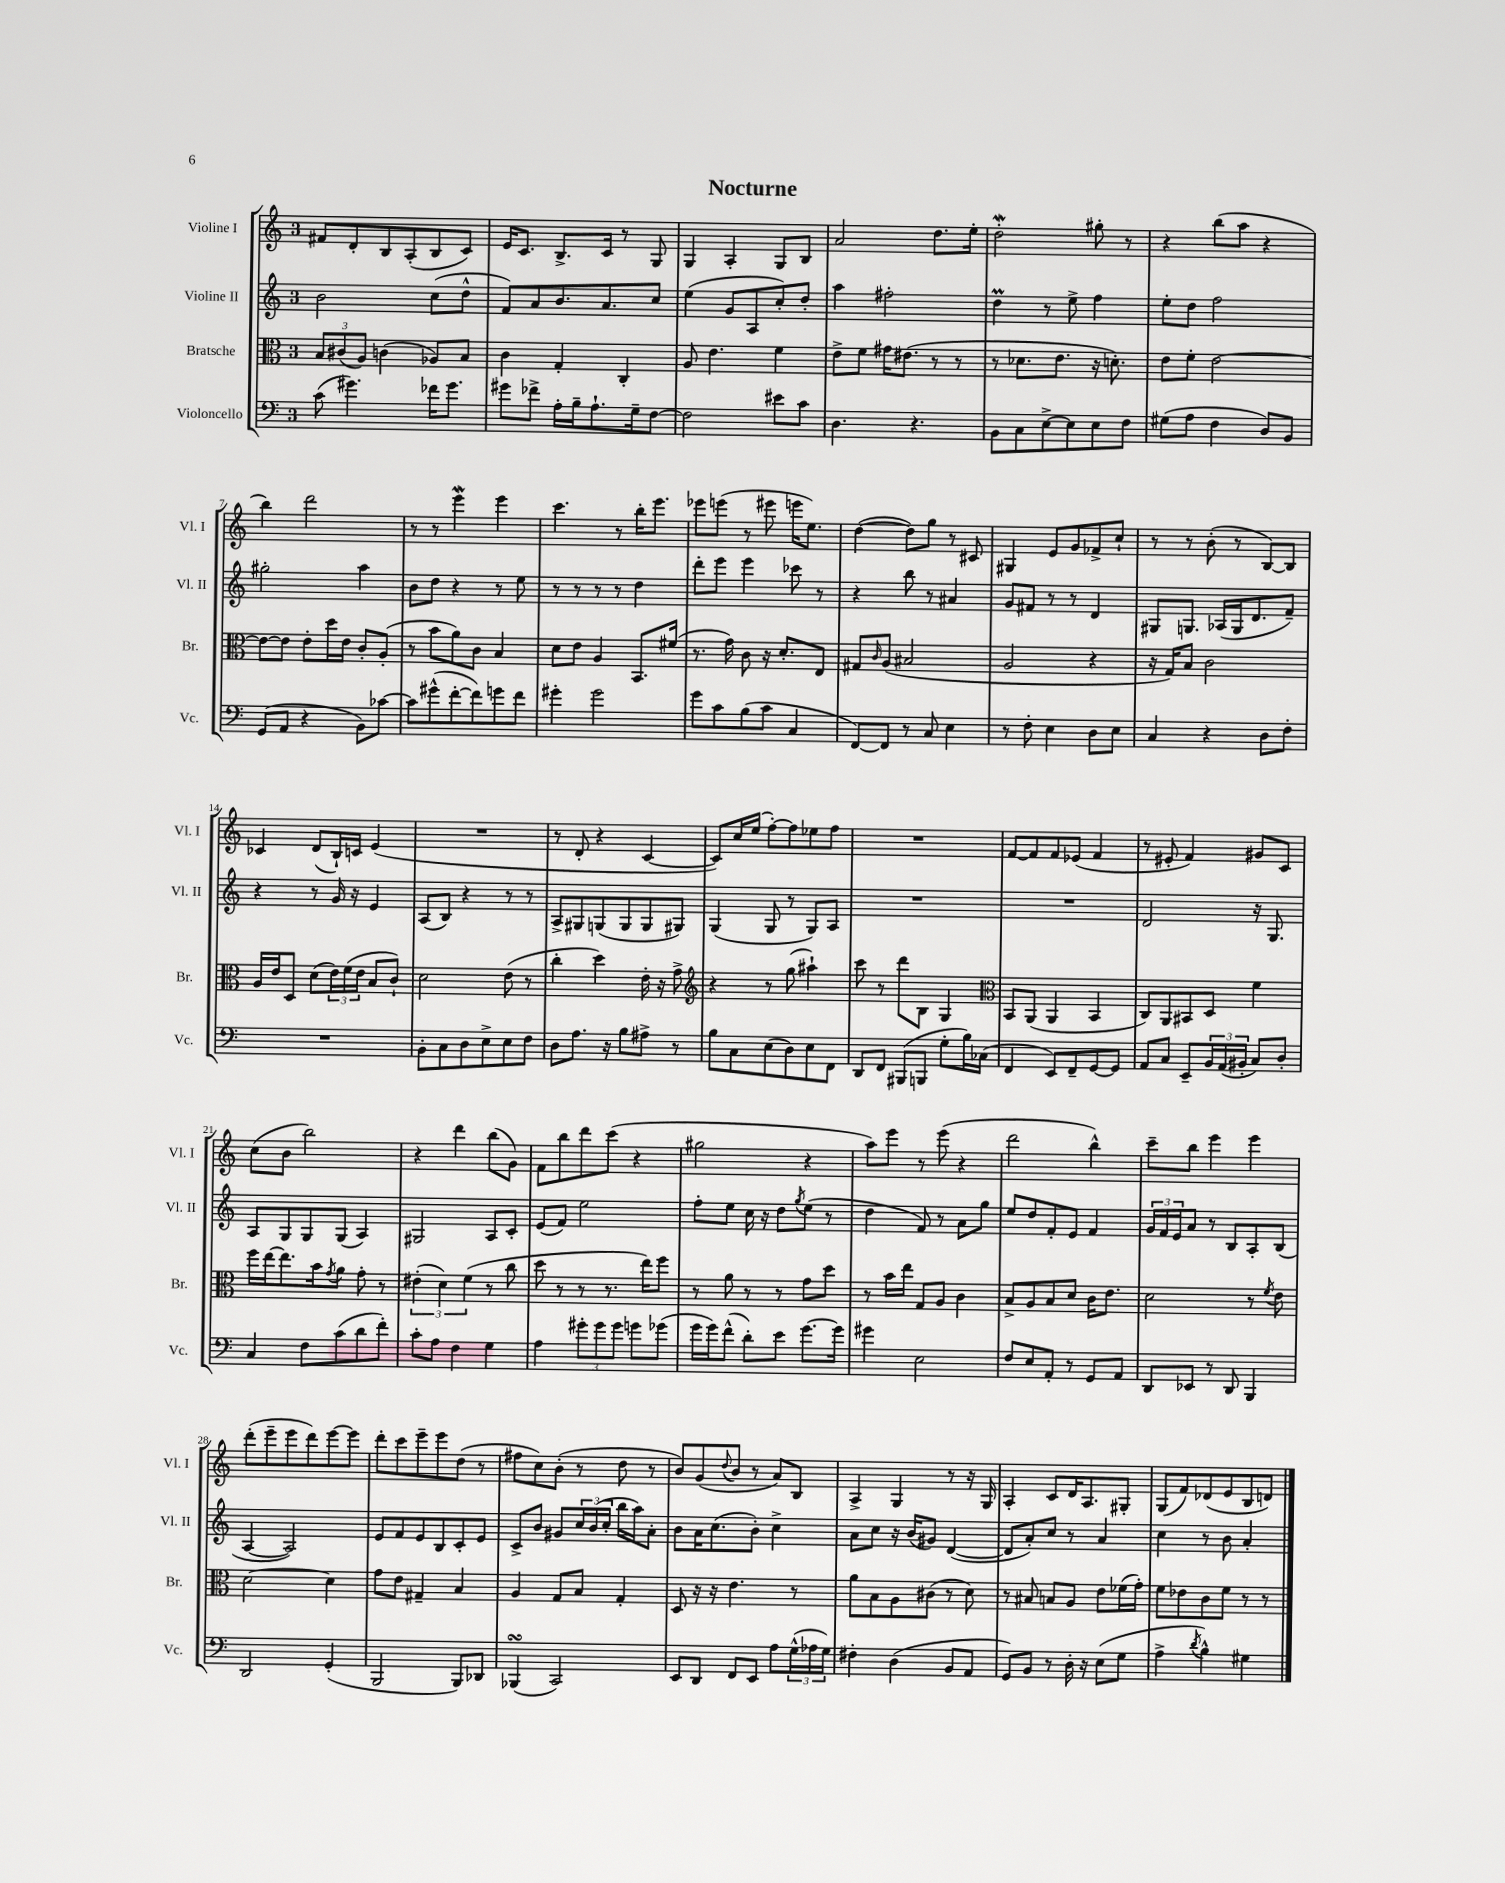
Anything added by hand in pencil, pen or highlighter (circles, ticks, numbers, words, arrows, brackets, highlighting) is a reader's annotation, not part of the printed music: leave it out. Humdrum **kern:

**kern	**kern	**kern	**kern
*part4	*part3	*part2	*part1
*staff4	*staff3	*staff2	*staff1
*I"Violoncello	*I"Bratsche	*I"Violine II	*I"Violine I
*I'Vc.	*I'Br.	*I'Vl. II	*I'Vl. I
*clefF4	*clefC3	*clefG2	*clefG2
*k[]	*k[]	*k[]	*k[]
*M3/4	*M3/4	*M3/4	*M3/4
=1	=1	=1	=1
(8c\	12B/L	2b\	8f#X/L
.	(12c#X/	.	.
4.g#X\)	.	.	8d'/
.	12A/J)	.	.
.	(4cn\	.	8B/
.	.	.	(8A'/
16f-X\KL	8A-X/L)	(8cc\L	8B/
8.g#\J	.	.	.
.	8B/J	8dd^^\J	8c/J)
=2	=2	=2	=2
8g#X\L	4c\	8f/L)	16e/KL
.	.	.	8.c/J
8f-X^\J	.	8a/	.
16A'\LL	4G'/	8.b/	8.B^/L
16B~\J	.	.	.
8.A`\	.	.	.
.	.	8.a/	16c/Jk
.	4C'/	.	8r
16G~\k	.	.	.
[8F\J	.	8cc/J	8G/
=3	=3	=3	=3
2F\]	8A/	(4ee\	4G/
.	4.e\	.	.
.	.	8g/L	4A'/
.	.	8A/	.
8e#X\L	4f\	8cc'/)	8G/L
8c\J	.	8dd'/J	8B/J
=4	=4	=4	=4
4.D\	8e^\L	4aa\	2a/
.	8f\J	.	.
.	16g#X\KL	2ff#X'\	.
.	(8.e#X\J	.	.
4.r	.	.	.
.	8r	.	8.dd\L
.	8r	.	.
.	.	.	16ee'\Jk
=5	=5	=5	=5
8BB\L	8r	4ddM\	2ddW'\
8C\	8.d-X\L	.	.
[8E^\	.	8r	.
.	8.e\J	.	.
8E\]	.	8ee^\	.
8E\	16r	4ff\	8gg#X'\
.	8.dn'\)	.	.
8F\J	.	.	8r
=6	=6	=6	=6
(8G#X\L	8e\L	8ee'\L	4r
8A\J	8f'\J	8dd\J	.
4F\	[2e\	2ff\	(8bb\L
.	.	.	8aa\J
8D/L)	.	.	4r
8BB/J	.	.	.
!!LO:LB:g=z
=7	=7	=7	=7
(8GG/L	8e\L_	2gg#X'\	4bb\)
8AA/J	8e\J]	.	.
4r	8e'\L	.	2ddd\
.	16dd\L	.	.
.	16e\JJ	.	.
8BB\L)	8c'/L	4aa\	.
[8c-X\J	(8A'/J	.	.
=8	=8	=8	=8
8c-\L]	8r	8b\L	8r
(8g#X^^\	8b\L	8dd\J	8r
[8f'\	8a\)	4r	4eeeW\
8f\])	8c\J	.	.
8gn\	4B/	8r	4eee\
8f\J	.	8ee\	.
=9	=9	=9	=9
4g#X'\	8d\L	8r	4.ccc\
.	8e\J	8r	.
2g#\	4A/	8r	.
.	.	8r	8r
.	8.BB/L	4dd\	16bb'\KL
.	.	.	8.eee\J
.	(16f#X/Jk	.	.
=10	=10	=10	=10
8g\L	8.r	8ddd'\L	8eee-X\L
8c\	.	8eee\J	(8eeen\J
.	16g\)	.	.
(8B\	8c\	4eee\	8r
8c\J	16r	.	8eee#X\
.	8.d'/L	.	.
4C/	.	8ccc-X\	16eeen\KL
.	.	.	8.ee\J)
.	8E/J	8r	.
=11	=11	=11	=11
[8FF/L)	8G#X/L	4r	([4dd\
.	16qqc/	.	.
8FF/J]	(8A/J	.	.
8r	2B#X/	8bb\	8dd\L])
8C/	.	8r	8gg\J
4E\	.	4a#X/	8r
.	.	.	8c#X/
=12	=12	=12	=12
8r	2A/	8g/L	4G#X/
8F'\	.	8f#X/J	.
4E\	.	8r	8e/L
.	.	8r	8g/
8D\L	4r	4d/	8f-X^/
8E\J	.	.	8cc`/J
=13	=13	=13	=13
4C/	16r	8G#X/L	8r
.	16G/KL)	.	.
.	8B/J	8.Gn/J	8r
4r	2c\	.	(8b'\
.	.	(16A-X/LL	.
.	.	16G/J	8r
.	.	8.d/	.
8D\L	.	.	[8B/L)
8F'\J	.	8f~/J)	8B/J]
!!LO:LB:g=z
=14	=14	=14	=14
2.r	16A/LL	4r	4c-X/
.	16e/J	.	.
.	8D/J	.	.
.	(8d\L	8r	(8d/L
.	24e\L)	16g/	16B`/L)
.	(24f\	.	.
.	.	16r	16cn/JJ
.	24e\JJ	.	.
.	8B/L	4e/	(4e/
.	8c`/J)	.	.
=15	=15	=15	=15
8BB'\L	2d\	(8A/L	2.r
8C\	.	8B/J)	.
8D\	.	4r	.
8E^\	.	.	.
8E\	(8e\	8r	.
8F\J	8r	8r	.
=16	=16	=16	=16
8D\L	4cc'\	8A^/L	8r
8.A\J	.	8G#X/	8d'/
.	4dd\)	(8Gn/	4r
16r	.	.	.
8B\L	.	8G/	.
8A#X^\J	16e'\	8G/	[4c/
.	16r	.	.
8r	8g^\	8G#X/J)	.
=17	=17	=17	=17
*	*clefG2	*	*
8B\L	4r	(4G/	8c/L])
8C\	.	.	16cc/L
.	.	.	(16ee/JJ
(8E\	8r	8G/	[8ff'\L)
8D\)	(8gg\	8r	8ff\]
8E\	4aa#X`\)	8G/L)	8ee-X\
8FF\J	.	8A/J	8ff\J
=18	=18	=18	=18
8DD/L	8ccc\	2.r	2.r
8FF/J	8r	.	.
(8BBB#X/L	8ddd\L	.	.
8BBBn/J	8B\J	.	.
8G'\L	4G/	.	.
16B\L)	.	.	.
(16C-X\JJ	.	.	.
=19	=19	=19	=19
*	*clefC3	*	*
4FF/	8BB/L	2.r	[8f/L
.	(8AA/J	.	8f/]
8EE/L)	4AA/	.	8f/
8FF~/	.	.	(8e-X/J
[8GG/	4BB/	.	4f/
8GG/J]	.	.	.
=20	=20	=20	=20
8AA/L	8C/L)	2d/	8r
8C/J	8AA/	.	8e#X'/
8EE~/L	8BB#X/	.	4f/)
24BB/L	8D/J	.	.
(24AA/	.	.	.
24BB#X'/JJ	.	.	.
8C/L)	4f\	16r	8g#X/L
.	.	8.G/	.
8D'/J	.	.	8c/J
!!LO:LB:g=z
=21	=21	=21	=21
4C/	16ff\LL	8A/L	(8cc\L
.	[16ee\J	.	.
.	8.ee\]	8G/	8b\J
8F\L	.	8G/	2bb\)
.	16b\k	.	.
.	8qg/	.	.
(8c\	8a\J	(8G/J	.
8d\	8g'\	4A/)	.
8f'\J)	8r	.	.
=22	=22	=22	=22
8c'\L	(6e#X'\	2G#X/	4r
8A\J	.	.	.
.	6d\)	.	.
4F\	.	.	4ddd\
.	(6f\	.	.
4G\	8r	8A/L	(8bb\L
.	8cc\	8c'/J	8g\J)
=23	=23	=23	=23
4A\	8dd\	(8e/L	8f\L
.	8r	8f/J)	8bb\
12g#X'\L	8r	2ee\	8ddd\
12g#\	.	.	.
.	8.r	.	(8ccc\J
12g#\J	.	.	.
8gn\L	.	.	4r
.	16ee\KL)	.	.
(8g-X\J	8ff\J	.	.
=24	=24	=24	=24
16g\LL	8r	8ff'\L	2gg#X\
16g\J)	.	.	.
(8f^^\J	8a\	8ee\J	.
8d'\L)	8r	16cc\	.
.	.	16r	.
8e\J	8r	8dd\L	.
.	.	8qgg/	.
[8.g\L	8g\L	(8ee\J	4r
.	8dd\J	8r	.
16g\Jk]	.	.	.
=25	=25	=25	=25
4g#X\	8r	4dd\	8aa\L)
.	16b\LL	.	8eee\J
.	16ee\JJ	.	.
2E\	8G/L	8f/)	8r
.	8A/J	8r	(8eee\
.	4c\	8a\L	4r
.	.	8gg\J	.
=26	=26	=26	=26
8F/L	8B^/L	8ee/L	2ddd\
8E/	8A/	8dd/	.
8AA'/J	8B/	8f'/	.
8r	8d/J	8e/J	.
8GG/L	16c\KL	4f/	4bb^^\)
.	8.e\J	.	.
8AA/J	.	.	.
=27	=27	=27	=27
8DD/L	2d\	24g/LL	8ccc~\L
.	.	24f/	.
.	.	24e/J	.
8EE-X/J	.	8a/J	8bb\J
8r	.	8r	4eee\
8DD/	.	8B/L	.
4BBB/	8r	8A'/	4eee\
.	8qf/	.	.
.	8e\	(8B/J	.
!!LO:LB:g=z
=28	=28	=28	=28
2DD/	[2d\	[4A/	(8ddd'\L
.	.	.	8eee~\
.	.	2A/])	8eee\
.	.	.	8ddd\)
(4GG'/	4d\]	.	[8eee\
.	.	.	8eee\J]
=29	=29	=29	=29
2BBB/	8g\L	8e/L	8ddd'\L
.	8e\J	8f/	8ccc\
.	4G#X~/	8e/	8eee~\
.	.	8B/	8eee\
8BBB/L)	4B/	8c'/	(8dd\J
8DD-X/J	.	8e/J	8r
=30	=30	=30	=30
(4BBB-XsSSs/	4A/	8c^/L	8ff#X\L
.	.	8b/J	8cc\)
2CC/)	8G/L	8g#X/L	(8b'\J
.	8B/J	24cc/L	8r
.	.	(24b/	.
.	.	24cc'/JJ	.
.	4G'/	16bb\LL	8dd\
.	.	16aa\J)	.
.	.	8a'\J	8r
=31	=31	=31	=31
8EE/L	8D/	8b\L	8b/L)
8DD/J	16r	16a\K	(8g/
.	16r	(8.cc\	.
.	.	.	8qqdd/
8FF/L	4.e\	.	8b/J
8EE/J	.	8b'\J)	8r
8A\L	.	4cc^\	8a/L)
(24G^^\L	8r	.	8B/J
24A-X\	.	.	.
24G\JJ)	.	.	.
=32	=32	=32	=32
4F#X'\	8a\L	8a\L	4A^/
.	8B\	8cc\J	.
(4D\	8A\	16r	4G/
.	.	(16b/KL	.
.	(8c#X\J	8g#X/J)	.
8BB/L	8r	([4d/	8r
8AA/J	8d\)	.	16r
.	.	.	16G/
=33	=33	=33	=33
8GG/L)	8r	8d/L]	4A'/
8BB/J	8B#X/	8a'/)	.
8r	8Bn/L	8cc/J	8c/L
16D'\	8A/J	8r	16d/K
16r	.	.	8.A/
(8E\L	8e\L	4a/	.
8G\J	(16f-X\L	.	8G#X'/J
.	16g'\JJ)	.	.
=34	=34	=34	=34
4A^\	8f\L	4cc\	(8G/L
.	8e-X\	.	8f/)
8qd/	.	.	.
4B^^\)	8c\	8r	(8d-X/
.	8f\J	8b\	8e/
4G#X\	8r	4a'/	8B/
.	8r	.	8dn/J)
==	==	==	==
*-	*-	*-	*-
